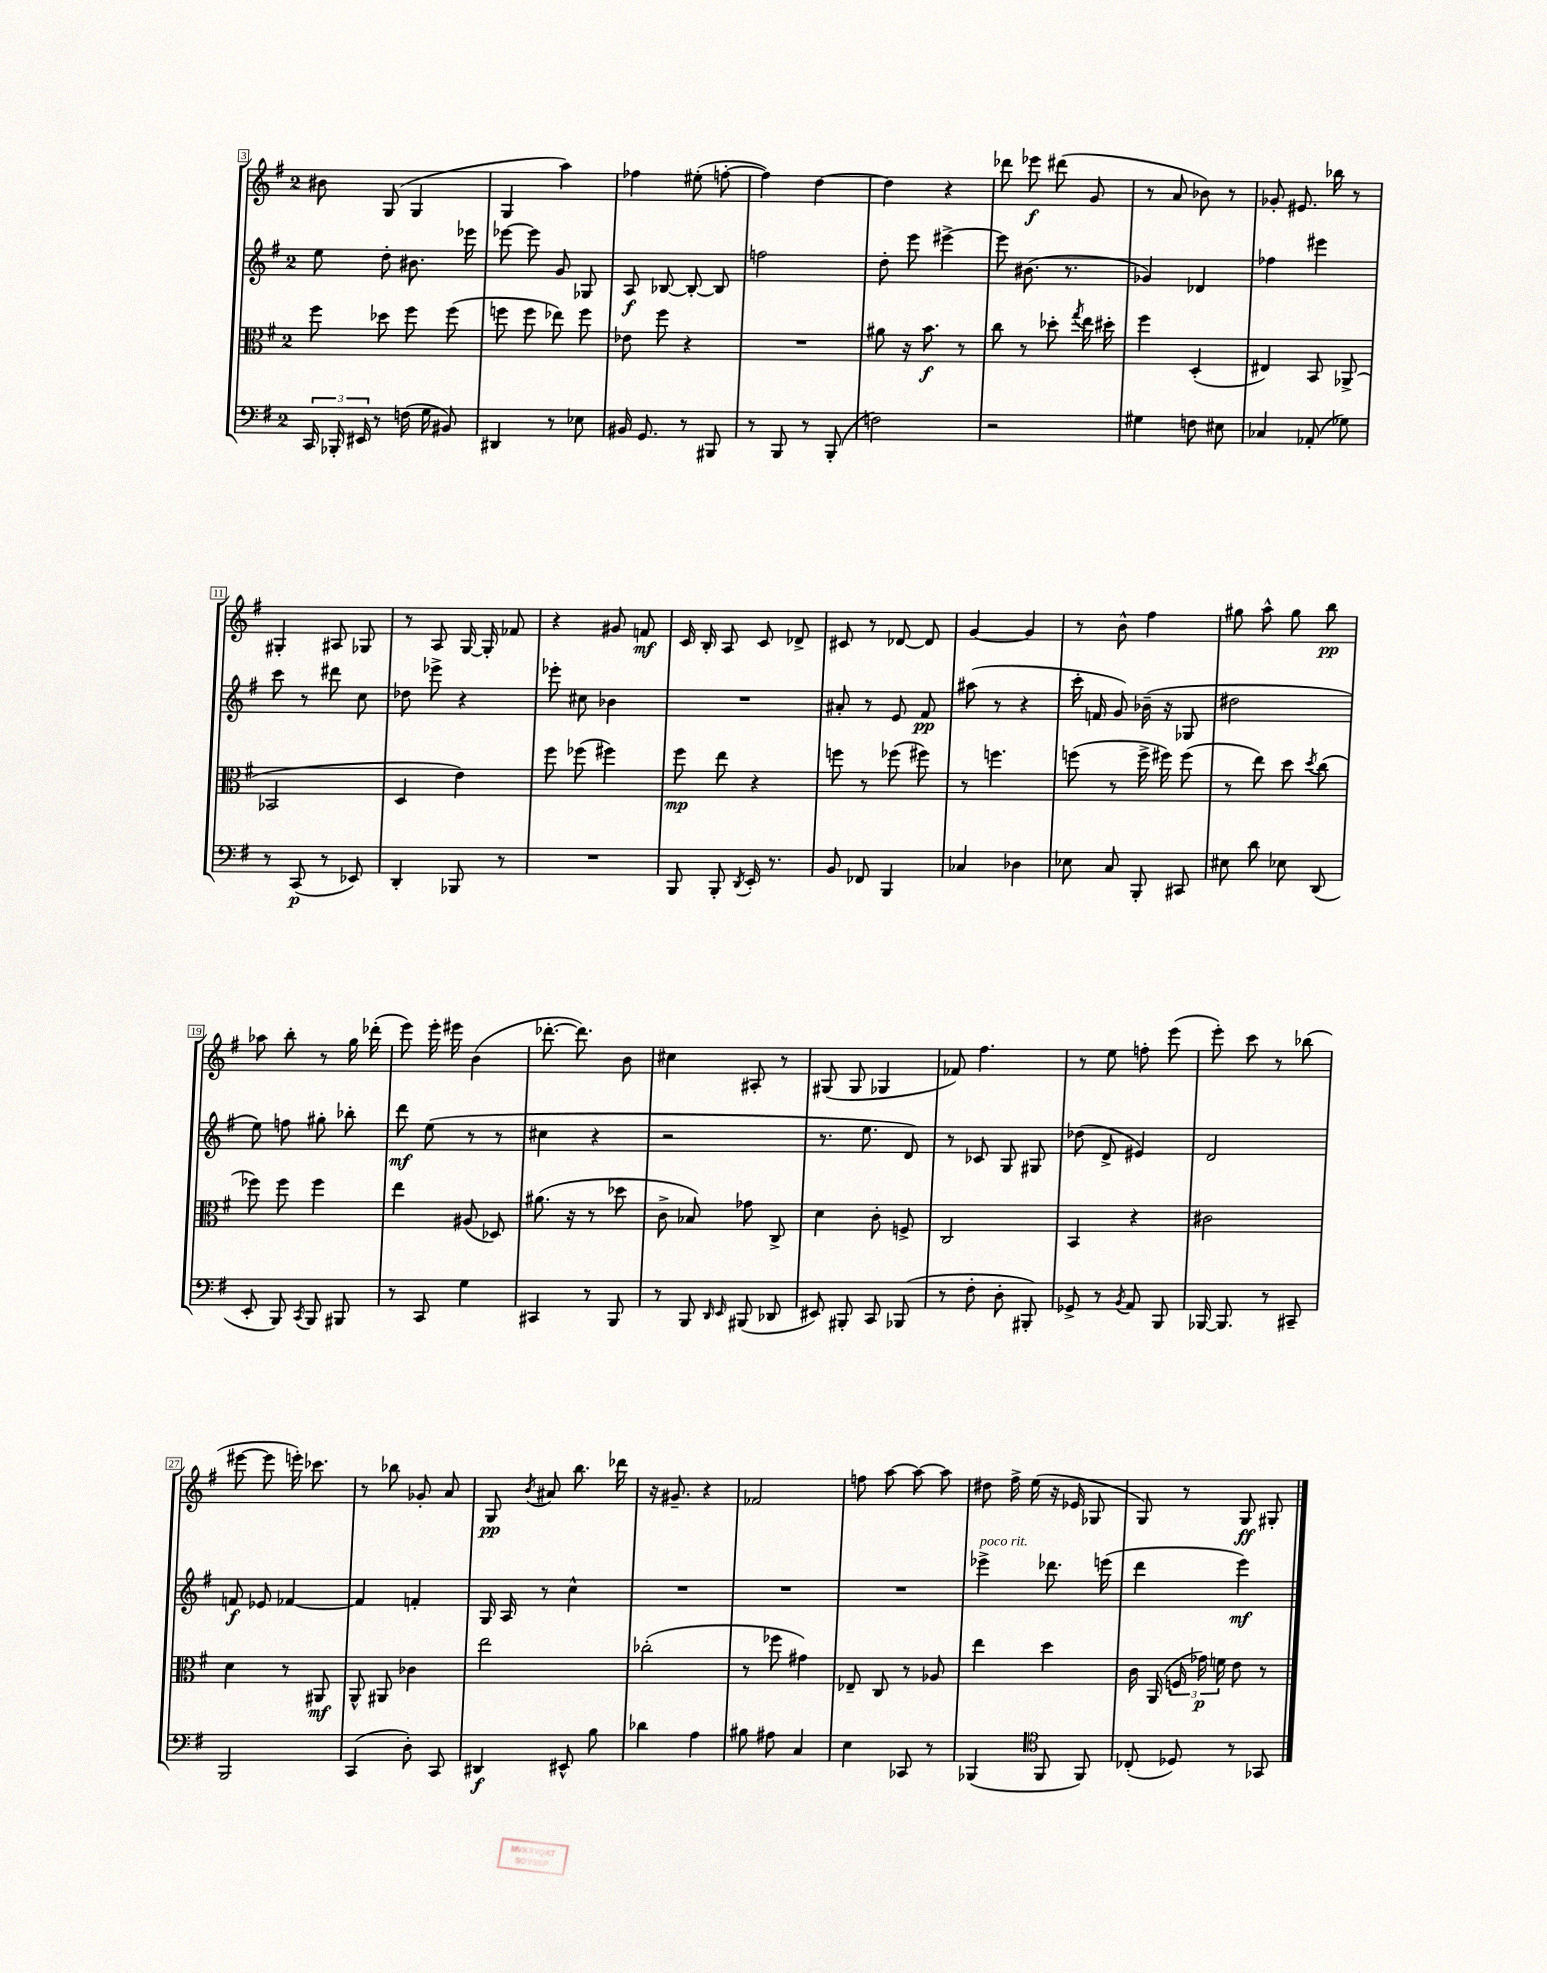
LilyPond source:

<<
\new StaffGroup <<
\new Staff = "s0" {
    \clef treble \key g \major \once \override Staff.TimeSignature.style = #'single-digit \time 2/4
    \autoBeamOff bis'8 g8( g4 |
    g4 a''4) |
    fes''4 eis''8-.( f''8~-. |
    f''4) d''4~ |
    d''4 r4 |
    des'''8 ees'''8\f dis'''8( g'8 |
    r8 a'8 bes'8) r8 |
    ges'8-. eis'8. bes''16 r8 |
    gis4-. ais8 ges8 |
    r8 a8 g16~ g16-. fes'8 |
    r4 gis'8 f'8\mf |
    c'16 b16-. a8 c'8 des'8-> |
    cis'8 r8 des'8~ des'8 |
    g'4~ g'4 |
    r8 b'8-^ fis''4 |
    gis''8 a''8-^ gis''8 b''8\pp |
    aes''8 b''8-. r8 g''16 des'''16-.( |
    e'''8) e'''16-. eis'''16 b'4( |
    des'''8.~-. des'''8.) b'8 |
    cis''4 ais8-. r8 |
    gis8( gis8 ges4 |
    fes'8) fis''4. |
    r8 e''8 f''8-. e'''8( |
    e'''8-.) c'''8 r8 bes''8( |
    eis'''8~ eis'''8 e'''16-.) ces'''8. |
    r8 bes''8 ges'8-. a'8 |
    g8\pp \acciaccatura { b'8 } ais'8 b''8. des'''16 |
    r16 gis'8.-- r4 |
    fes'2 |
    f''8 a''8~ a''8~ a''8 |
    dis''8 fis''16-> e''16( r16 ees'16 ges8 |
    g8) r8 g8\ff gis8-. \bar "|." |
}
\new Staff = "s1" {
    \clef treble \key g \major \once \override Staff.TimeSignature.style = #'single-digit \time 2/4
    \autoBeamOff e''8 d''8-. bis'8. ees'''16 |
    ees'''8~ ees'''8 g'8 ges8 |
    a8\f bes8~ bes8~-. bes8 |
    f''2 |
    d''8-. e'''8 eis'''4~-> |
    eis'''8 bis'8.( r8. |
    ges'4) des'4 |
    fes''4 eis'''4 |
    c'''8 r8 dis'''8 c''8 |
    des''8 ees'''8-> r4 |
    ees'''8-. cis''8 bes'4 |
    R2 |
    ais'8-. r8 e'8 fis'8\pp |
    ais''8( r8 r4 |
    c'''16-. f'16 g'8) bes'16--( r16 ges8 |
    dis''2 |
    e''8) f''8 gis''8-. bes''8-. |
    d'''8\mf e''8( r8 r8 |
    cis''4 r4 |
    r2 |
    r8. e''8. d'8) |
    r8 ces'8 g8 gis8 |
    des''8( d'8-> eis'4) |
    d'2 |
    f'8\f ees'8 fes'4~ |
    fes'4 f'4-. |
    g16 a16 r8 c''4-^ |
    R2 |
    R2 |
    R2 |
    ees'''4->^\markup { \italic "poco rit." } des'''8. e'''16( |
    d'''4 e'''4\mf) \bar "|." |
}
\new Staff = "s2" {
    \clef alto \key g \major \once \override Staff.TimeSignature.style = #'single-digit \time 2/4
    \autoBeamOff fis''8 des''8 fis''8 fis''8( |
    f''8 f''8 ees''8) f''8 |
    ees'8 fis''8 r4 |
    R2 |
    ais'8 r16 b'8.\f r8 |
    c''8 r8 des''8-. \acciaccatura { g''8 } e''16 dis''16-. |
    fis''4 d4-.( |
    eis4) b,8 aes,8->( |
    bes,2 |
    d4 e'4) |
    fis''8 fes''8( fis''4) |
    fis''8\mp e''8 r4 |
    f''8 r8 fes''8( fis''8) |
    r8 f''4. |
    f''8( r8 f''16-> fis''16) fis''8( |
    r8 e''8) d''8 \acciaccatura { d''8 } c''8( |
    fes''8) fes''8 fes''4 |
    e''4 ais8( des8) |
    ais'8.( r16 r8 des''8 |
    c'8-> bes8) ges'8 c8-> |
    d'4 c'8-. f8-> |
    c2 |
    b,4 r4 |
    cis'2 |
    d'4 r8 ais,8\mf |
    a,8-^ ais,8 ces'4 |
    e''2 |
    ces''2-.( |
    r8 fes''8 gis'4) |
    ees8-- c8 r8 aes8 |
    e''4 d''4 |
    c'16 a,16( \tuplet 3/2 { f16 ges'16\p) f'16 } e'8 r8 \bar "|." |
}
\new Staff = "s3" {
    \clef bass \key g \major \once \override Staff.TimeSignature.style = #'single-digit \time 2/4
    \autoBeamOff \tuplet 3/2 { c,16 bes,,16-. eis,16 } r8 f16( g16 bis,8) |
    dis,4 r8 ees8 |
    bis,16 g,8. r8 bis,,8 |
    r8 b,,8 r8 b,,8-.( |
    f2) |
    r2 |
    gis4 f8 eis8 |
    ces4 aes,8-.( ges8) |
    r8 c,8\p( r8 ees,8) |
    d,4-. bes,,8 r8 |
    R2 |
    b,,8 b,,8-. \acciaccatura { d,8 } e,16-. r8. |
    b,8 fes,8 b,,4 |
    ces4 des4 |
    ees8 c8 b,,8-. cis,8 |
    eis8 d'8 ees8 d,8( |
    e,8-. b,,8) \acciaccatura { c,8 } b,,8 bis,,8 |
    r8 c,8 g4 |
    cis,4 r8 b,,8 |
    r8 b,,8 \grace { d,16 e,16 } bis,,8( des,8 |
    eis,8) bis,,8-. c,8 bes,,8( |
    r8 fis8-. d8-. bis,,8-.) |
    ges,8-> r8 \acciaccatura { b,8 } a,8 b,,8 |
    bes,,16~ bes,,8. r8 cis,8-- |
    b,,2 |
    c,4( d8-.) c,8 |
    dis,4\f eis,8-^ b8 |
    des'4 a4 |
    bis8 ais8 c4 |
    e4 ces,8 r8 |
    bes,,4( \clef tenor fis,8 fis,8) |
    ces8-.( des8) r8 ges,8 \bar "|." |
}
>>
>>
\layout { \context { \Score currentBarNumber = #3 \override BarNumber.stencil = #(make-stencil-boxer 0.1 0.3 ly:text-interface::print) } }
